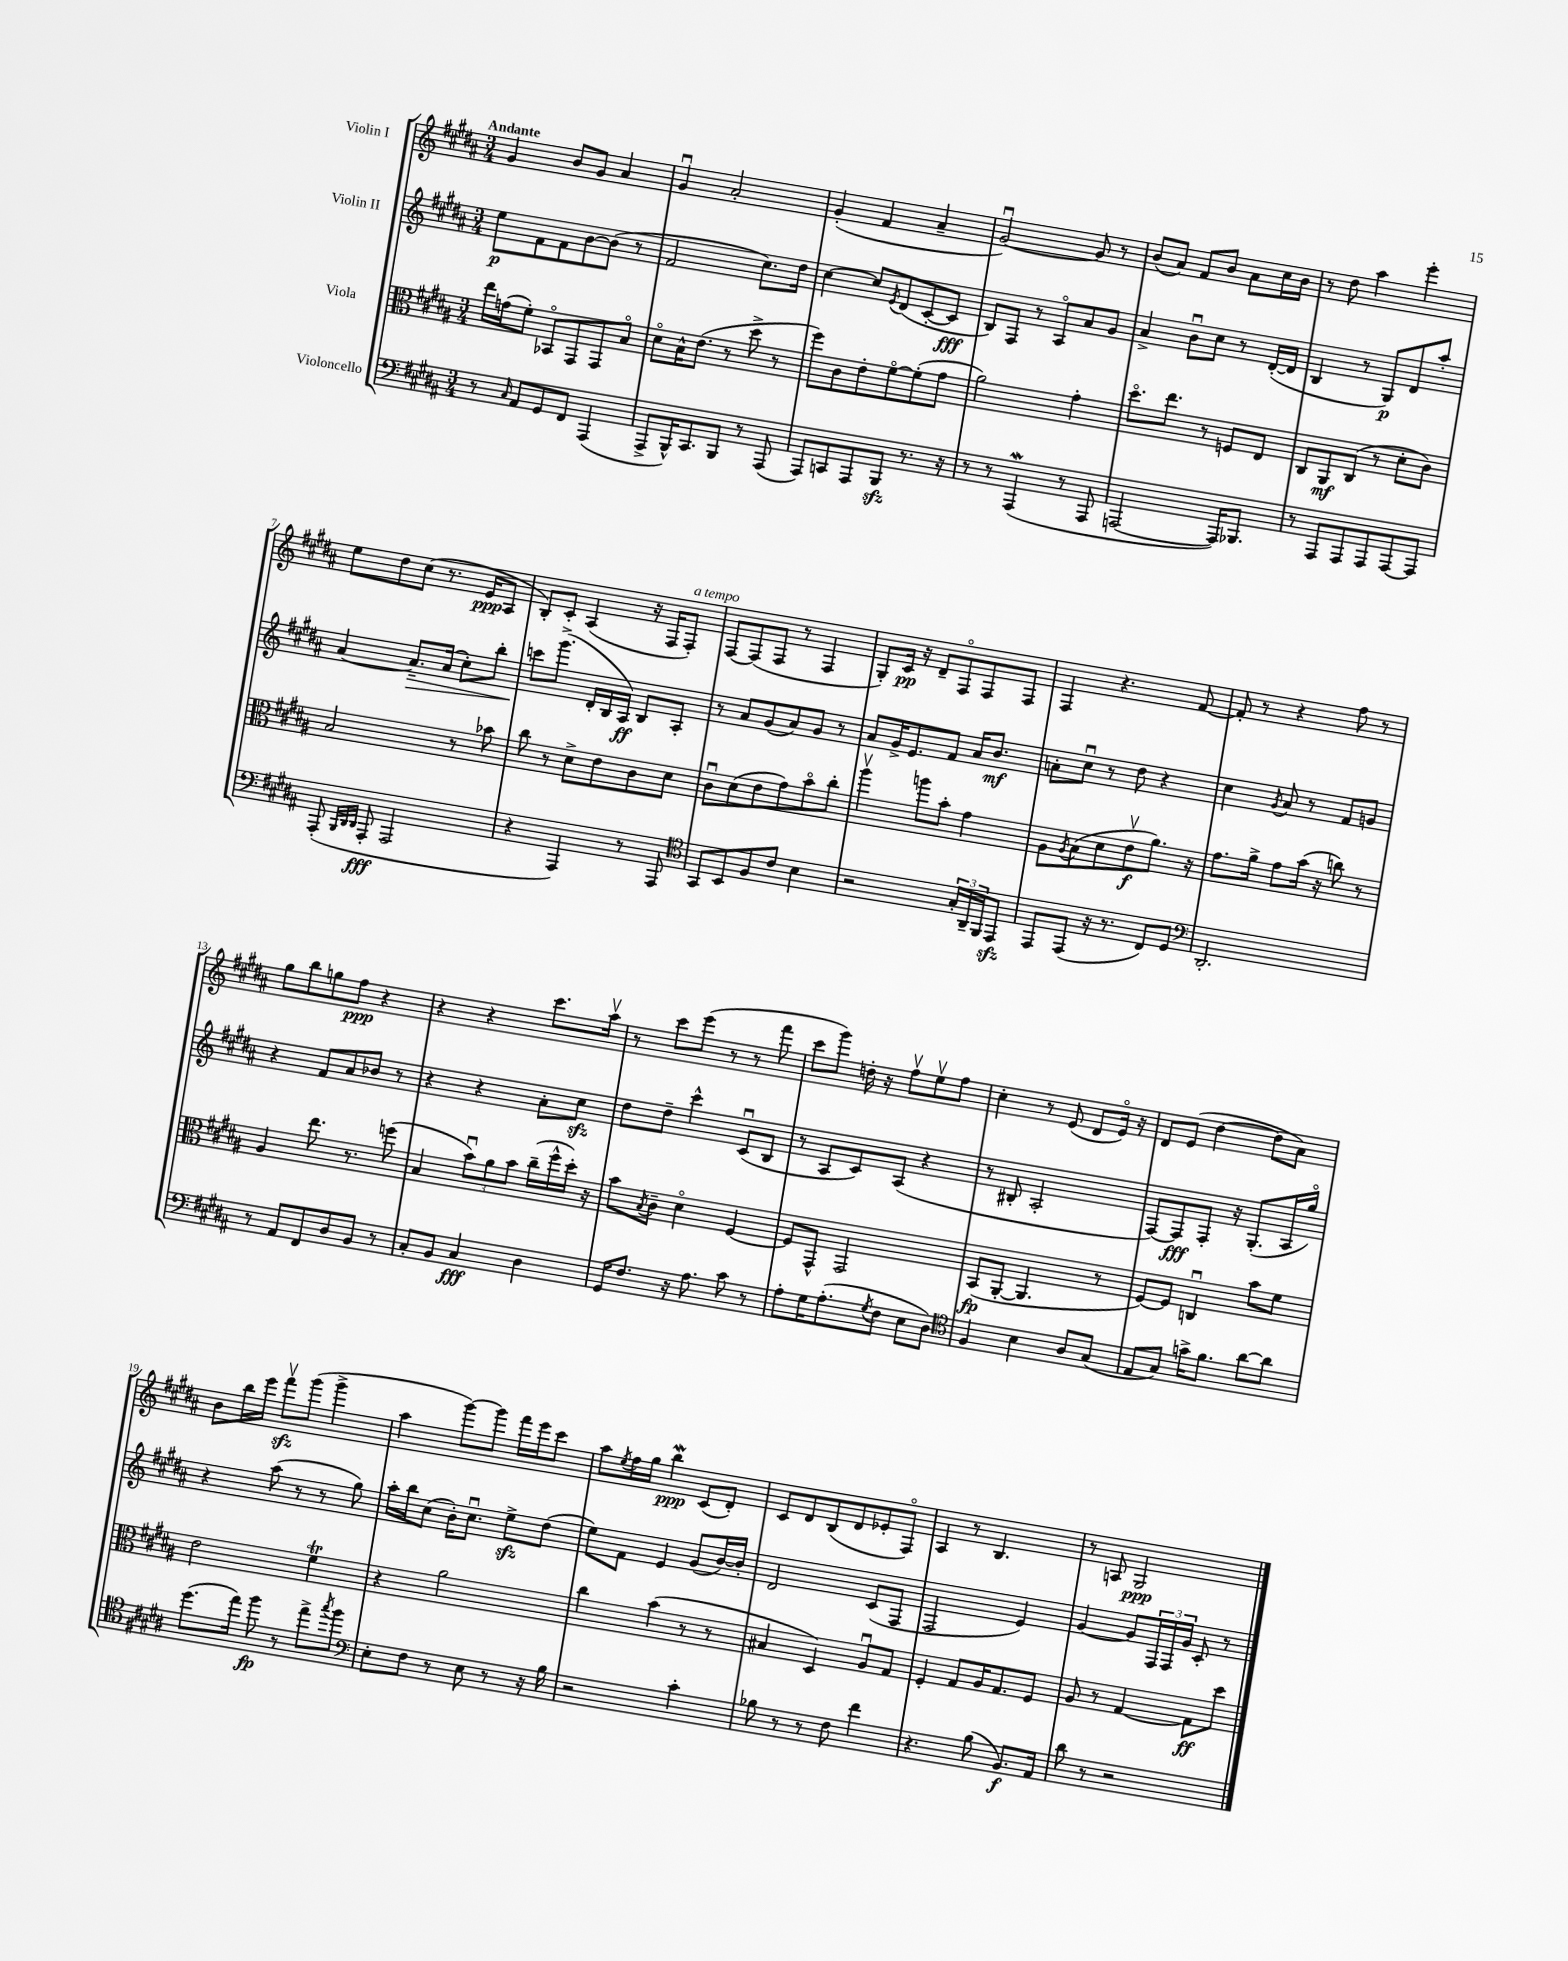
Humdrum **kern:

**kern	**dynam	**kern	**dynam	**kern	**dynam	**kern	**dynam
*part4	*part4	*part3	*part3	*part2	*part2	*part1	*part1
*staff4	*staff4	*staff3	*staff3	*staff2	*staff2	*staff1	*staff1
*I"Violoncello	*	*I"Viola	*	*I"Violin II	*	*I"Violin I	*
*clefF4	*	*clefC3	*	*clefG2	*	*clefG2	*
*k[f#c#g#d#a#]	*	*k[f#c#g#d#a#]	*	*k[f#c#g#d#a#]	*	*k[f#c#g#d#a#]	*
*M3/4	*	*M3/4	*	*M3/4	*	*M3/4	*
=1	=1	=1	=1	=1	=1	=1	=1
!	!	!	!	!	!	!LO:TX:a:B:t=Andante	!
8r	.	16ee\LL	.	8ee\L	p	4g#/	.
.	.	(16gn\J	.	.	.	.	.
16qqC#/	.	.	.	.	.	.	.
8AA#/L	.	8f#'\J)	.	8f#\	.	.	.
8GG#/	.	8BB-X/L	.	8f#\	.	8b/L	.
8FF#/J	.	8GG#/	.	[8b\	.	8g#/J	.
(4AAA#/	.	8GG#/	.	(8b\J]	.	4a#/	.
.	.	8B/J	.	8r	.	.	.
=2	=2	=2	=2	=2	=2	=2	=2
8AAA#^/L	.	8d#\L	.	2f#/	.	4g#u/	.
16BBB^^/K)	.	16B^^\K	.	.	.	.	.
8.CC#/	.	(8.e\J	.	.	.	.	.
.	.	.	.	.	.	2a#'/	.
8BBB/J	.	8r	.	.	.	.	.
8r	.	8dd#^\	.	8.cc#\L)	.	.	.
(8AAA#/	.	8r	.	.	.	.	.
.	.	.	.	16dd#\Jk	.	.	.
=3	=3	=3	=3	=3	=3	=3	=3
8AAA#/L)	.	8ff#\L)	.	[4cc#\	.	(4g#'/	.
8CCn/	.	8c#\	.	.	.	.	.
8AAA#/	.	8e'\	.	8cc#/L]	.	4f#/	.
.	.	.	.	8qe/	.	.	.
8BBBzz/J	.	[8f#\	.	(8d#/	.	.	.
8.r	.	(8f#'\]	.	[8c#'/	.	4a#~/	.
.	.	8g#\J	.	8c#/J]	fff	.	.
16r	.	.	.	.	.	.	.
=4	=4	=4	=4	=4	=4	=4	=4
8r	.	2a#\)	.	8B/L)	.	[2g#u/)	.
8r	.	.	.	8F#/J	.	.	.
(4AAA#W/	.	.	.	8r	.	.	.
.	.	.	.	8A#/L	.	.	.
8r	.	4g#'\	.	8a#/	.	8g#/]	.
8AAA#/	.	.	.	8g#/J	.	8r	.
=5	=5	=5	=5	=5	=5	=5	=5
[2AAAn/	.	8.dd#\L	.	4a#^/	.	(8b/L	.
.	.	.	.	.	.	8a#/J)	.
.	.	8.ee\J	.	.	.	.	.
.	.	.	.	8bu\L	.	8f#/L	.
.	.	8r	.	8cc#\J	.	8b/J	.
16AAA/KL])	.	8Fn/L	.	8r	.	8a#\L	.
8.BBB-X/J	.	.	.	.	.	.	.
.	.	8E/J	.	([16d#'/LL	.	16cc#\L	.
.	.	.	.	16d#/JJ]	.	16b\JJ	.
=6	=6	=6	=6	=6	=6	=6	=6
8r	.	8C#/L	.	4B/	.	8r	.
8AAA#/L	.	8AA#/	mf	.	.	8dd#\	.
8AAA#/	.	(8C#/J	.	8r	.	4aa#\	.
8AAA#/	.	8r	.	8G#/L)	p	.	.
[8AAA#/	.	8d#'\L	.	8d#/	.	4eee'\	.
8AAA#/J]	.	8c#\J)	.	8aa#'/J	.	.	.
!!LO:LB:g=z
=7	=7	=7	=7	=7	=7	=7	=7
(8AAA#'/	.	2B/	.	[4a#/	.	8ee\L	.
32qqBBB/LLL	.	.	.	.	.	.	.
32qqDD#/	.	.	.	.	.	.	.
32qqDD#/JJJ	.	.	.	.	.	.	.
8AAA#'/	fff	.	.	.	.	8dd#\	.
!	!	!	!	!	!LO:HP:b	!	!
2AAA#/	.	.	.	8.a#~/L]	>	(8cc#\J	.
.	.	.	.	.	.	8.r	.
.	.	.	.	(16a#/Jk	.	.	.
.	.	8r	.	8cc#'\L)	.	.	.
.	.	.	.	.	.	16e/KL	ppp
.	.	8b-X\	.	8bb'\J	.	8A#/J	.
=8	=8	=8	=8	=8	=8	=8	=8
4r	.	8cc#\	.	8cccn\L	.	8B'/L)	.
.	.	8r	.	(8.ggg#^\J	]	8c#'/J	.
4AAA#/)	.	8d#^\L	.	.	.	(4A#/	.
.	.	.	.	16d#'/LL	.	.	.
.	.	8e\	.	16B/	.	.	.
.	.	.	.	16A#/JJ)	ff	.	.
8r	.	8c#\	.	8B/L	.	16r	.
.	.	.	.	.	.	16F#/KL	.
!	!	!	!	!	!	!LO:TX:a:i:t=a tempo	!
8AAA#/	.	8d#\J	.	8A#'/J	.	8F#'/J)	.
=9	=9	=9	=9	=9	=9	=9	=9
*clefC4	*	*	*	*	*	*	*
8GG#/L	.	8c#u\L	.	8r	.	[8F#/L	.
8BB/	.	(8d#\	.	8a#/L	.	(8F#/]	.
8F#/	.	8e\	.	(8g#/	.	8F#/J	.
8c#/J	.	8g#\)	.	8a#/)	.	8r	.
4B\	.	8b\	.	8g#/J	.	4F#/	.
.	.	8cc#'\J	.	8r	.	.	.
=10	=10	=10	=10	=10	=10	=10	=10
2r	.	4aa#v\	.	8a#/L	.	8G#'/L)	.
.	.	.	.	16g#^/K	.	16c#/Jk	pp
.	.	.	.	8.e/	.	16r	.
.	.	8aan\L	.	.	.	8d#~/L	.
.	.	8b'\J	.	8f#/J	.	8F#/	.
24G#'/LL	.	4g#\	.	16a#/KL	.	8F#/	.
24AA#~/	.	.	.	.	.	.	.
.	.	.	.	8.b/J	mf	.	.
24FF#/J	.	.	.	.	.	.	.
8EEzz/J	.	.	.	.	.	8F#/J	.
=11	=11	=11	=11	=11	=11	=11	=11
8EE/L	.	8A#\L	.	8an'\L	.	4F#/	.
.	.	8qA#/	.	.	.	.	.
(8EE/J	.	(8B\	.	8cc#u\J	.	.	.
16r	.	8d#\	.	8r	.	4.r	.
8.r	.	.	.	.	.	.	.
.	.	8ev\	f	8dd#\	.	.	.
8C#/L)	.	8.a#\J)	.	4r	.	.	.
8D#/J	.	.	.	.	.	[8f#/	.
.	.	16r	.	.	.	.	.
=12	=12	=12	=12	=12	=12	=12	=12
*clefF4	*	*	*	*	*	*	*
2.DD#'/	.	8.g#\L	.	4cc#\	.	8f#'/]	.
.	.	.	.	.	.	8r	.
.	.	16a#^\Jk	.	.	.	.	.
.	.	.	.	8qg#/	.	.	.
.	.	8g#\L	.	8a#/	.	4r	.
.	.	(16b\Jk	.	8r	.	.	.
.	.	16r	.	.	.	.	.
.	.	8ccn\)	.	8f#/L	.	8ff#\	.
.	.	8r	.	8gn/J	.	8r	.
!!LO:LB:g=z
=13	=13	=13	=13	=13	=13	=13	=13
8r	.	4A#/	.	4r	.	8gg#\L	.
8AA#/L	.	.	.	.	.	8bb\	.
8FF#/	.	8.ee\	.	8f#/L	.	8ggn\	.
8D#/	.	.	.	8a#/	.	8ff#\J	ppp
.	.	8.r	.	.	.	.	.
8BB/J	.	.	.	8b-X/J	.	4r	.
8r	.	(8ffn\	.	8r	.	.	.
=14	=14	=14	=14	=14	=14	=14	=14
8C#'/L	.	4B/	.	4r	.	4r	.
8BB/J	.	.	.	.	.	.	.
4C#/	fff	12bu\L)	.	4r	.	4r	.
.	.	12a#\	.	.	.	.	.
.	.	12b\J	.	.	.	.	.
4D#\	.	(16cc#~\LL	.	8a#'\L	.	8.ccc#\L	.
.	.	16ff#^^\	.	.	.	.	.
.	.	16dd#'\JJ)	.	8cc#zz\J	.	.	.
.	.	16r	.	.	.	16aa#v\Jk	.
=15	=15	=15	=15	=15	=15	=15	=15
16GG#/KL	.	8b\L	.	8dd#\L	.	8r	.
8.F#/J	.	.	.	.	.	.	.
.	.	8qB/	.	.	.	.	.
.	.	8c#~\J	.	8dd#~\J	.	8ccc#\L	.
16r	.	4d#\	.	4ccc#^^\	.	(8eee\J	.
8.A#\	.	.	.	.	.	.	.
.	.	.	.	.	.	8r	.
8c#\	.	[4F#/	.	(8c#u/L	.	8r	.
8r	.	.	.	8B/J	.	8fff#\	.
=16	=16	=16	=16	=16	=16	=16	=16
8A#'\L	.	8F#/L]	.	8r	.	8ccc#\L	.
16G#\K	.	8GG#^^/J	.	8A#/L	.	8ggg#\J)	.
(8.A#'\	.	.	.	.	.	.	.
.	.	2GG#/	.	8c#/)	.	16ddn'\	.
.	.	.	.	.	.	16r	.
8qG#/	.	.	.	.	.	.	.
8F#\J	.	.	.	(8A#/J	.	8ff#v\L	.
8E\L	.	.	.	4r	.	8eev\	.
8D#\J)	.	.	.	.	.	8ff#\J	.
=17	=17	=17	=17	=17	=17	=17	=17
*clefC4	*	*	*	*	*	*	*
4F#/	.	(8BB/L	fp	8r	.	4cc#'\	.
.	.	[8AA#'/J	.	8B#X'/	.	.	.
4B\	.	4.AA#/]	.	2A#'/	.	8r	.
.	.	.	.	.	.	(8e/	.
8A#/L	.	.	.	.	.	8d#/L	.
(8G#/J	.	8r	.	.	.	16e/Jk)	.
.	.	.	.	.	.	16r	.
=18	=18	=18	=18	=18	=18	=18	=18
8E/L	.	[8F#/L)	.	[8F#/L)	.	8d#/L	.
8G#/J)	.	8F#/J]	.	8F#/]	fff	(8e/J	.
16gn^\KL	.	4Cnu/	.	8F#'/J	.	[4dd#\	.
8.f#\J	.	.	.	.	.	.	.
.	.	.	.	16r	.	.	.
.	.	.	.	(8.G#'/L	.	.	.
[8a#\L	.	8b\L	.	.	.	8dd#\L]	.
8a#\J]	.	8f#\J	.	16A#/L	.	8a#\J)	.
.	.	.	.	16gg#/JJ)	.	.	.
!!LO:LB:g=z
=19	=19	=19	=19	=19	=19	=19	=19
(8.dd#\L	.	2e\	.	4r	.	8b\L	.
.	.	.	.	.	.	16bb\L	.
16ee\Jk)	.	.	.	.	.	16eee\JJ	.
8ff#\	fp	.	.	(8aa#\	.	8fff#zzv\L	.
8r	.	.	.	8r	.	(8ggg#\J	.
8ee^\L	.	4f#T\	.	8r	.	4ggg#^\	.
8qgg#/	.	.	.	.	.	.	.
8ff#\J	.	.	.	8gg#\)	.	.	.
=20	=20	=20	=20	=20	=20	=20	=20
*clefF4	*	*	*	*	*	*	*
8E'\L	.	4r	.	16aa#'\LL	.	4aa#\	.
.	.	.	.	16bb\J	.	.	.
8F#\J	.	.	.	(8cc#\J	.	.	.
8r	.	2a#\	.	16b'\KL)	.	[8ggg#\L)	.
.	.	.	.	8.cc#u\J	.	.	.
8E\	.	.	.	.	.	8ggg#\J]	.
8r	.	.	.	8eezz^\L	.	16fff#\LL	.
.	.	.	.	.	.	16eee\J	.
16r	.	.	.	(8dd#\J	.	8ccc#\J	.
16B\	.	.	.	.	.	.	.
=21	=21	=21	=21	=21	=21	=21	=21
2r	.	4cc#\	.	8ee\L)	.	8aa#\L	.
.	.	.	.	.	.	8qee/	.
.	.	.	.	8f#\J	.	16ff#\L	.
.	.	.	.	.	.	16gg#\JJ	.
.	.	(4b\	.	4e/	.	4bbw\	ppp
4c#'\	.	8r	.	(8g#/L	.	(8c#/L	.
.	.	8r	.	[16b/L)	.	8d#'/J)	.
.	.	.	.	16b'/JJ]	.	.	.
=22	=22	=22	=22	=22	=22	=22	=22
8B-X\	.	4B#X/	.	2d#/	.	8c#/L	.
8r	.	.	.	.	.	8d#/	.
8r	.	4D#/)	.	.	.	(8B/	.
8F#\	.	.	.	.	.	8d#/	.
4f#\	.	8A#u/L	.	(8c#/L	.	8e-X'/	.
.	.	8G#/J	.	8F#/J	.	8F#/J)	.
=23	=23	=23	=23	=23	=23	=23	=23
4.r	.	4F#'/	.	2F#/	.	4A#/	.
.	.	8G#/L	.	.	.	8r	.
(8B\	.	16A#/K	.	.	.	4.B/	.
.	.	8.G#/	.	.	.	.	.
8.BB/L)	f	.	.	4e/)	.	.	.
.	.	8F#/J	.	.	.	.	.
16AA#/Jk	.	.	.	.	.	.	.
=24	=24	=24	=24	=24	=24	=24	=24
8d#\	.	8A#/	.	[4g#/	.	8r	.
8r	.	8r	.	.	.	8An/	.
2r	.	[4G#/	.	8g#/L]	.	2G#/	ppp
.	.	.	.	24F#/L	.	.	.
.	.	.	.	24F#/	.	.	.
.	.	.	.	24g#/JJ	.	.	.
.	.	8G#\L]	ff	8c#'/	.	.	.
.	.	8dd#\J	.	8r	.	.	.
==	==	==	==	==	==	==	==
*-	*-	*-	*-	*-	*-	*-	*-
